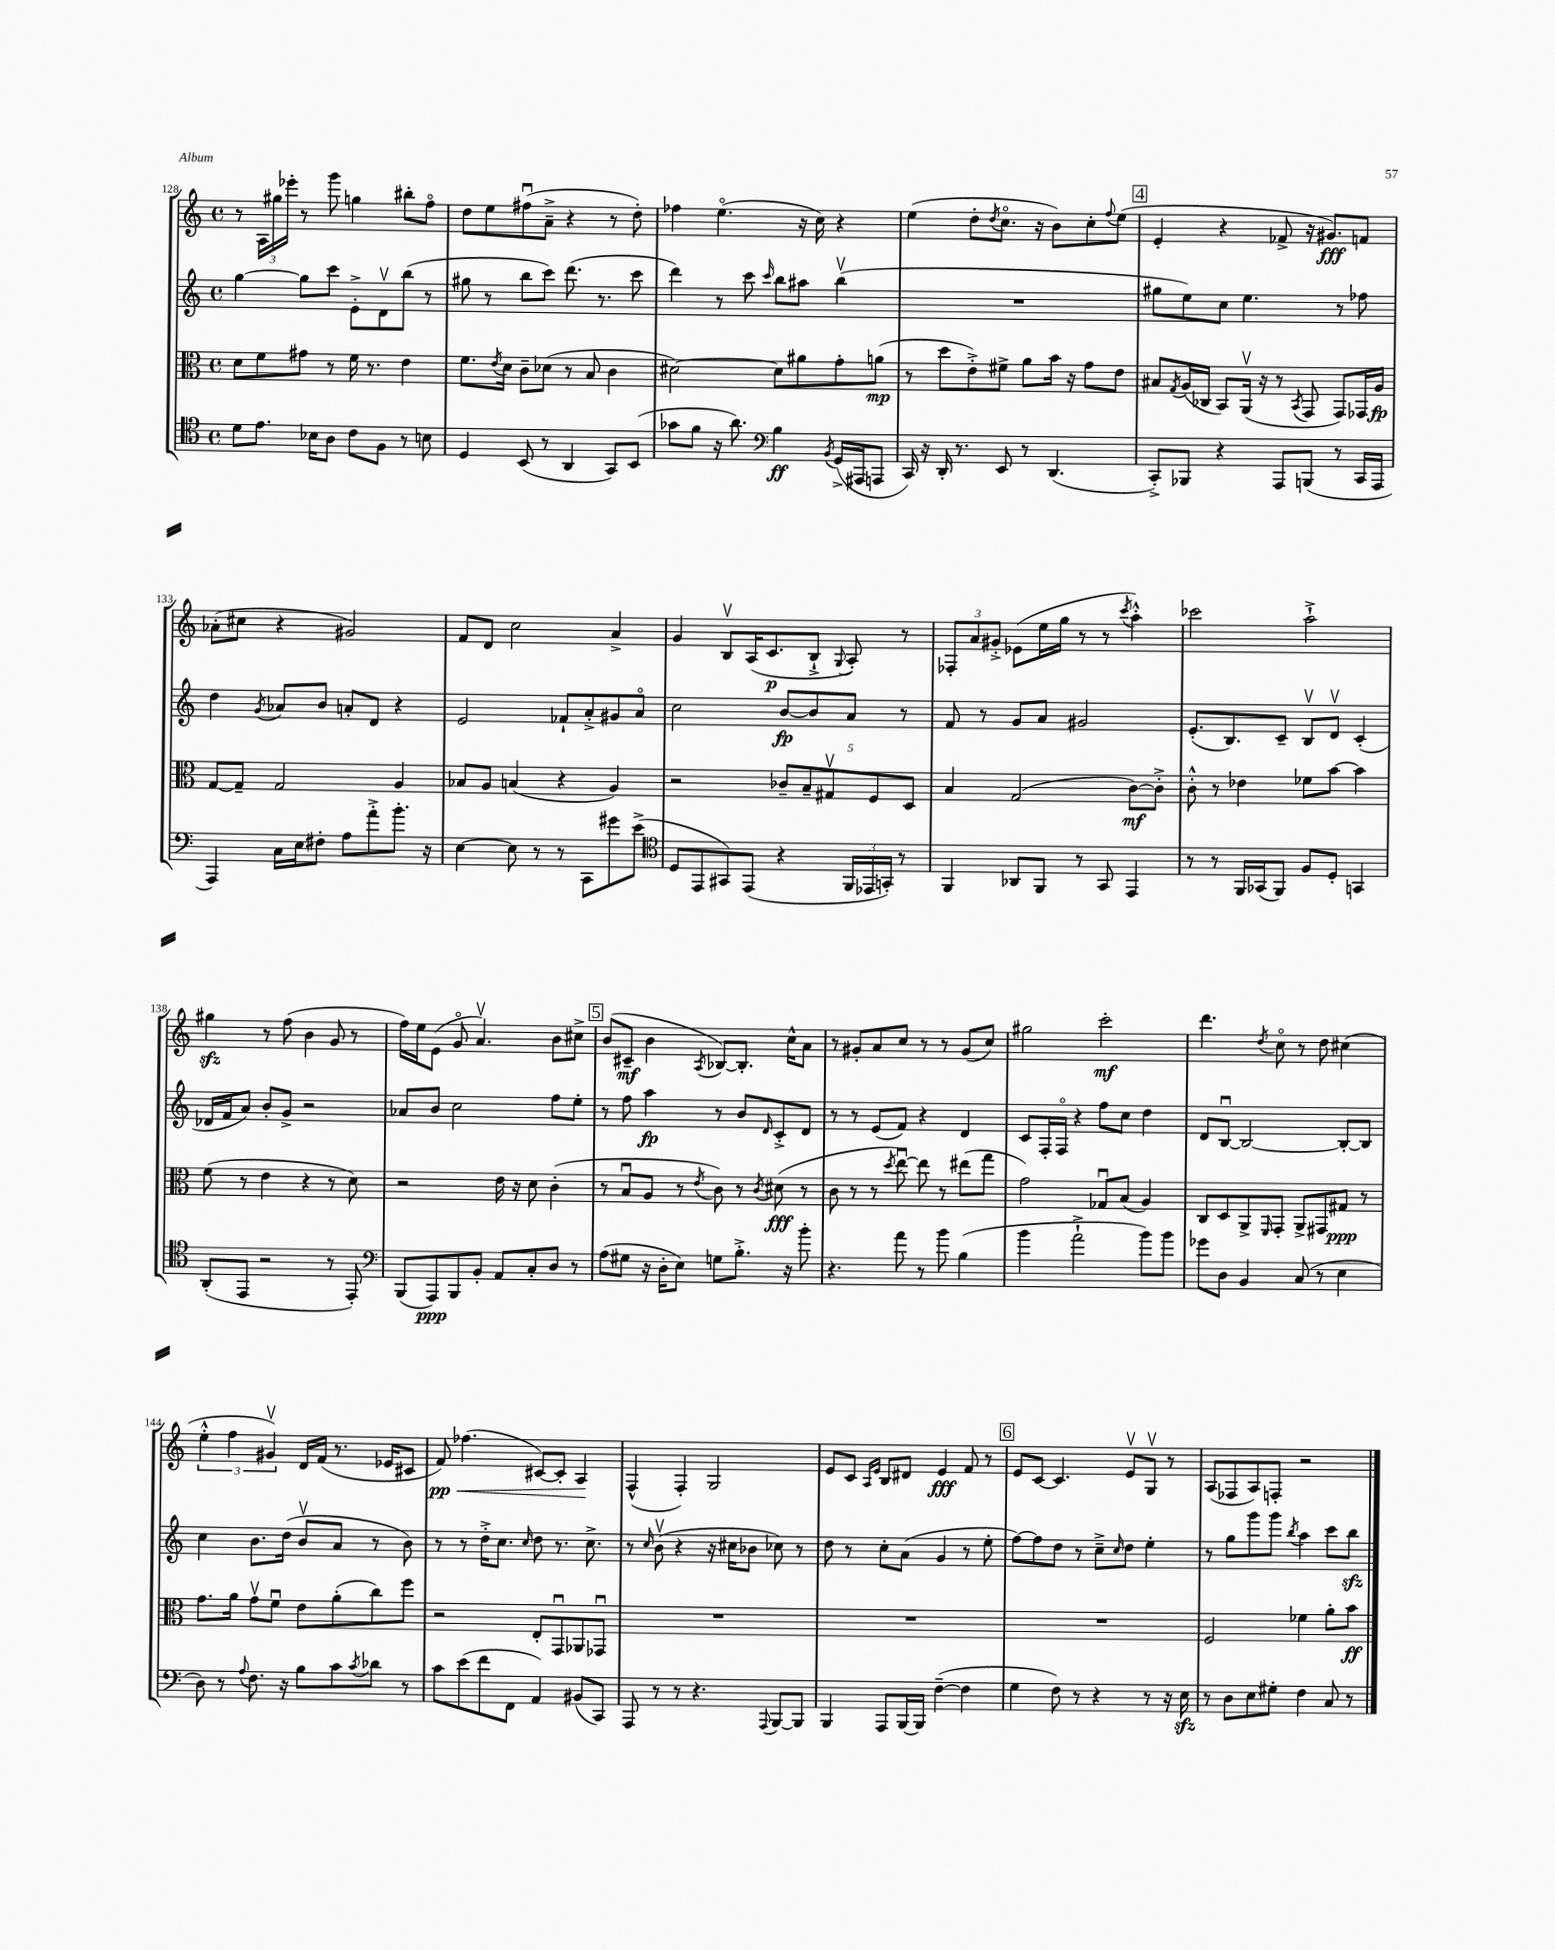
<<
\new StaffGroup <<
\new Staff = "s0" {
    \clef treble \key c \major \defaultTimeSignature \time 4/4
    r8 \tuplet 3/2 { a16 gis''16 ees'''16-. } r8 g'''8 g''4 bis''8-. f''8\flageolet |
    d''8 e''8 fis''8\downbow( a'8---> r4 r8 d''8-.) |
    fes''4 e''4.\flageolet( r16 c''16) r4 |
    e''4( d''8-. \acciaccatura { d''8 } c''8.\flageolet r16 b'8) c''8-. \appoggiatura { f''8 } e''8( |
    \mark \markup { \box "4" } e'4-. r4 fes'8-> r16 gis'8.\fff) f'8 |
    aes'8-.( cis''8 r4 gis'2) |
    f'8 d'8 c''2 a'4-> |
    g'4 b8\upbow a16( c'8.\p b8-!-> \appoggiatura { g8 } a8-.) r8 |
    \tuplet 3/2 { fes8-. a'8 gis'8-.-> } ees'8( e''16 g''16 r8 r8 \acciaccatura { c'''8 } a''4-.-^) |
    ces'''2 a''2-!-> |
    gis''4\sfz r8 f''8( b'4 g'8 r8 |
    f''16) e''16 e'8( g'8\flageolet a'4.\upbow) b'8 cis''8-> |
    \mark \markup { \box "5" } b'8( cis'8--\mf b'4 \acciaccatura { a8 } bes8~) bes8.-. c''16-^ a'8 |
    r8 gis'8-. a'8 c''8 r8 r8 gis'8( c''8) |
    gis''2 c'''2-.\mf |
    d'''4. \acciaccatura { d''8 } c''8\flageolet r8 d''8 cis''4( |
    \tuplet 3/2 { e''4-.-^ f''4 gis'4\upbow) } d'16 f'16( r8. ees'16 cis'8 |
    f'8\pp\<) fes''4.( cis'8~) cis'8-. a4\! |
    f4-^( f4-.) g2 |
    e'8 c'8 \grace { a16 e'16 } b8 dis'8 e'4\fff f'8 r8 |
    \mark \markup { \box "6" } e'8 c'8~ c'4. e'8\upbow g8\upbow r8 |
    a8( fes8 a8) f8-. r2 \bar "|." |
}
\new Staff = "s1" {
    \clef treble \key c \major \defaultTimeSignature \time 4/4
    g''4~ g''8 c'''8 e'8-.-> d'8\upbow b''8( r8 |
    gis''8 r8 b''8 c'''8) d'''8.( r8. c'''8 |
    d'''4) r8 c'''8 \grace { c'''16 } b''8 ais''8 b''4\upbow( |
    R1 |
    \mark \markup { \box "4" } gis''8 e''8) c''8 e''4. r8 fes''8 |
    d''4 \acciaccatura { g'8 } aes'8 b'8 a'8-. d'8 r4 |
    e'2 fes'8-! a'8-.-> gis'8 a'8\flageolet |
    c''2 b'8~\fp b'8 a'8 r8 |
    f'8 r8 g'8 a'8 gis'2 |
    e'8.-.( b8.) c'8-- b8\upbow d'8\upbow c'4-.( |
    des'16 f'16 a'8) b'8-. g'8-> r2 |
    aes'8 b'8 c''2 f''8 e''8-. |
    \mark \markup { \box "5" } r8 f''8 a''4\fp r8 b'8 \grace { d'16 } c'8-.-> d'8 |
    r8 r8 e'8( f'8) r4 d'4 |
    c'8 f16-. f16\flageolet r4 f''8 c''8 d''4 |
    d'8 b8~\downbow b2~ b8~-. b8 |
    c''4 b'8. d''16( b'8\upbow a'8 r8 b'8) |
    r8 r8 d''16-.-> c''8. \grace { c''16 } d''8 r8. c''8.-> |
    r8 \grace { c''16 } b'8\upbow( r4 r16 cis''16 bes'8 ces''8) r8 |
    d''8 r8 c''8-. a'8( g'4 r8 e''8-. |
    \mark \markup { \box "6" } f''8~) f''8 d''8 r8 c''8---> \grace { c''16 } d''8 e''4-. |
    r8 g''8 g'''8 g'''8 \acciaccatura { b''8 } a''4 c'''8 b''8\sfz \bar "|." |
}
\new Staff = "s2" {
    \clef alto \key c \major \defaultTimeSignature \time 4/4
    d'8 f'8 gis'8 r8 f'16 r8. e'4 |
    f'8. \acciaccatura { e'8 } d'16 c'8-- des'8( r8 b8 c'4 |
    dis'2~) dis'8 ais'8 g'8-. a'8\mp( |
    r8 d''8 e'8-.->) fis'8-> a'8 b'16 r16 g'8 e'8 |
    \mark \markup { \box "4" } bis8 \acciaccatura { g8 } a16( ces16 b,8) a,16\upbow( r16 r8 \acciaccatura { b,8 } g,8 g,8) ges,16 a16\fp |
    g8~ g8-- g2 a4 |
    bes8 a8 b4( r4 a4) |
    r2 \tuplet 5/4 { ces'8-- b8-- gis8\upbow f8 d8 } |
    b4 g2( c'8~\mf) c'8-.-> |
    c'8-.-^ r8 ees'4 fes'8 b'8~ b'4 |
    f'8( r8 e'4 r4 r8 d'8) |
    r2 e'16 r16 d'8 c'4-.( |
    \mark \markup { \box "5" } r8 b8\downbow a8 r8 \acciaccatura { e'8 } c'8) r8 \acciaccatura { c'8 } dis'8\fff( r8 |
    c'8 r8 r8 \acciaccatura { d''8 } e''8~\downbow) e''8 r8 eis''8( g''8 |
    g'2) ges8\downbow b8( a4) |
    c8 d8 a,8-> \grace { f,16 } g,8-. a,8-> gis,8 gis8\ppp r8 |
    g'8. a'16 g'8\upbow f'8\downbow e'8 a'8-.( c''8) f''8 |
    r2 e8-. g,8\downbow aes,8 ges,8\downbow |
    R1 |
    R1 |
    \mark \markup { \box "6" } R1 |
    f2 fes'4 a'8-. b'8\ff \bar "|." |
}
\new Staff = "s3" {
    \clef tenor \key c \major \defaultTimeSignature \time 4/4
    d'8 e'8. bes16 a8 c'8 f8 r8 b8 |
    d4 b,8( r8 a,4 g,8) b,8( |
    ges'8 f'8 r16 a'8.) \clef bass b4\ff \acciaccatura { b,8 } g,16->( ais,,16 a,,8 |
    c,16) r16 d,16-. r8. e,8 r8 d,4.( |
    \mark \markup { \box "4" } c,8-.->) bes,,8 r4 a,,8 b,,8( r8 c,16 a,,16 |
    a,,4) c16 e16 fis8-. a8 a'8-.-> b'8.-. r16 |
    e4~ e8 r8 r8 c,8 gis'8 e'8->( |
    \clef tenor d8 e,8 gis,8) e,8( r4 \tuplet 3/2 { f,16 ees,16 g,16-.) } r8 |
    f,4 aes,8 f,8 r8 g,8 e,4 |
    r8 r8 f,16 ges,16( f,8) f8 d8-. g,4 |
    a,8-.( e,8 r2 r8 e,8-.) |
    \clef bass b,,8( a,,8\ppp) b,,8 b,8-. a,8 c8-. d8 r8 |
    \mark \markup { \box "5" } a8( gis8 r16 d16-. e8) g8 b8.-.-> r16 b'8-. |
    r4. a'8 r8 b'8 b4( |
    b'4 a'2-!-> b'8) b'8 |
    ges'8 d8 b,4 c8( r8 e4 |
    d8) r8 \appoggiatura { a8 } f8. r16 b8 c'8 \acciaccatura { c'8 } des'8 r8 |
    c'8 e'8( f'8 f,8 a,4) bis,8( c,8) |
    a,,8 r8 r8 r4. \appoggiatura { a,,8 } b,,8~ b,,8 |
    b,,4 a,,8 b,,16~ b,,16 f4~--( f4 |
    \mark \markup { \box "6" } g4 f8) r8 r4 r8 r16 e16\sfz |
    r8 d8 e8 gis8-. f4 c8 r8 \bar "|." |
}
>>
>>
\layout { \context { \Score currentBarNumber = #128 } }
